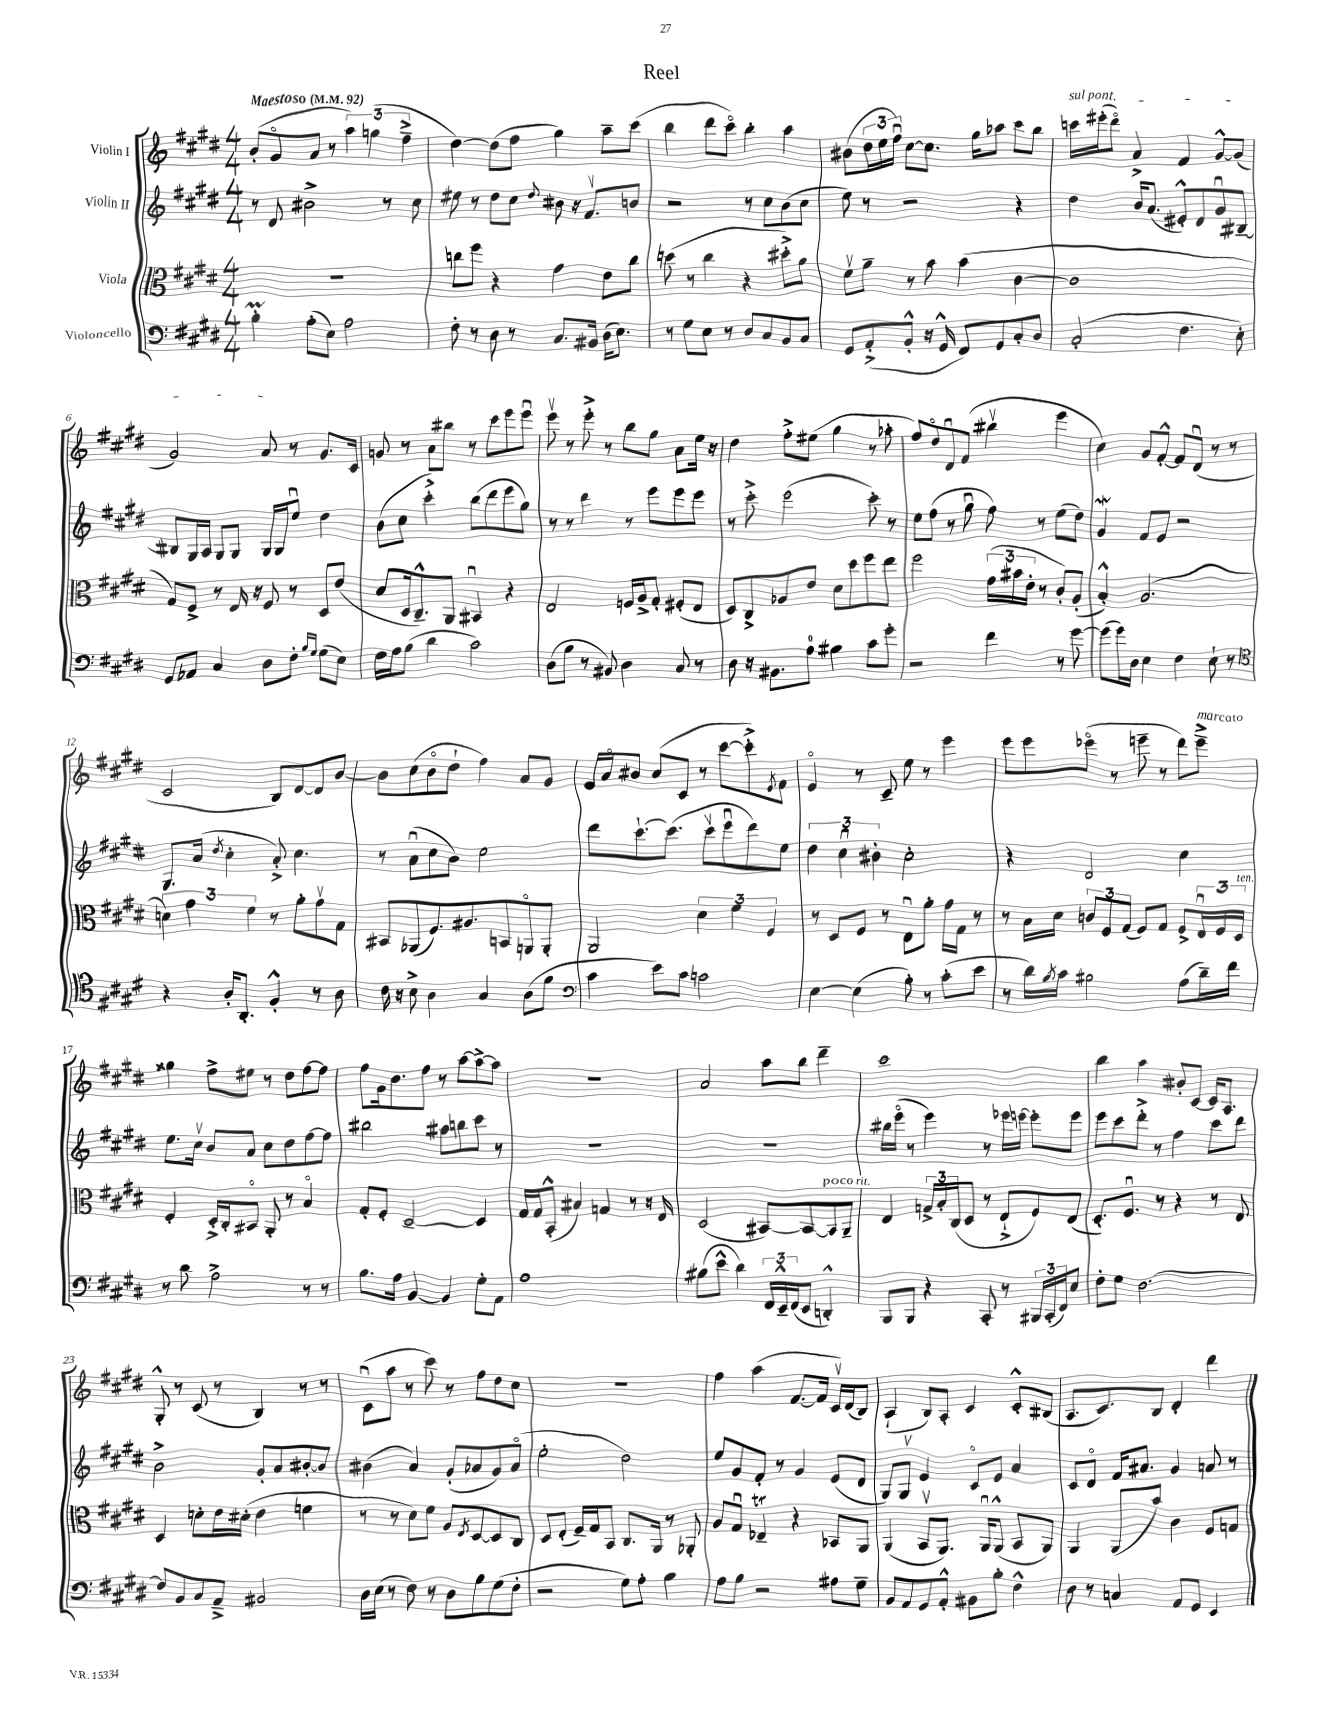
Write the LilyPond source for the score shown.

\header { title = "Reel" }
<<
\new StaffGroup <<
\new Staff = "s0" \with { instrumentName = "Violin I" } {
    \clef treble \key e \major \numericTimeSignature \time 4/4 \tempo "Maestoso" 4 = 92
    b'8-.( gis'8\flageolet a'8 r8 \tuplet 3/2 { a''4) g''4( fis''4---> } |
    dis''4~) dis''8( fis''8 gis''4) a''8-- cis'''8( |
    b''4 dis'''8 cis'''8\flageolet) b''4-. a''4 |
    bis'8( \tuplet 3/2 { dis''16 e''16 fis''16\downbow) } cis''8~ cis''8. gis''16 aes''8 cis'''8 b''8 |
    \once \override TextSpanner.bound-details.left.text = \markup { \italic "sul pont." } c'''16\startTextSpan eis'''16-.( dis'''8\flageolet) a'4-> fis'4 gis'8~-^ gis'8( |
    gis'2) a'8\stopTextSpan r8 gis'8. cis'16 |
    g'8 r8 a'8 bis''8 r8 cis'''8 e'''8 e'''8\downbow |
    e'''8\upbow r8 e'''8-.-> r8 b''8 gis''8 a'8 e''16 r16 |
    dis''4 fis''8-.-> eis''8( gis''4 r8 aes''8-. |
    fis''8) dis''8\flageolet dis'8\downbow fis'8( bis''4\upbow e'''4 |
    cis''4) gis'8 fis'8~-.-^ fis'8 dis'8\downbow( r8 r8 |
    cis'2 b8) dis'8~ dis'8 b'8~ |
    b'8 cis''8( b'8\flageolet dis''8-! fis''4) a'8 gis'8 |
    e'16 a'16\flageolet bis'8 cis''8( cis'8 r8 cis'''8~ cis'''8-.->) \acciaccatura { e'8 } fis'8 |
    e'4\flageolet r8 cis'8-- e''8 r8 e'''4 |
    e'''8 e'''8 ees'''8\flageolet( r8 e'''8-- r8 dis'''8) e'''8--->^\markup { \italic "marcato" } |
    gisis''4 fis''8-> eis''8 r8 dis''8 fis''8~ fis''8 |
    fis''8 gis'16 dis''8. fis''8 r8 a''8~ a''8~-> a''8 |
    R1 |
    a'2 a''8 b''8 dis'''4-- |
    cis'''1 |
    b''4 a''4 bis'8-. cis'8~ cis'16 a8. |
    gis8-.-^ r8 cis'8( r8 b4) r8 r8 |
    cis'8\downbow( a''8 r8 cis'''8) r8 fis''8 dis''8 cis''8 |
    R1 |
    fis''4 a''4( fis'8.~ fis'16 cis'16\upbow) dis'16( b8) |
    a4-!( b8) a8-. cis'4 cis'8-.-^ bis8( |
    a8. cis'8.) b8 dis'4-. dis'''4 \bar "|." |
}
\new Staff = "s1" \with { instrumentName = "Violin II" } {
    \clef treble \key e \major \numericTimeSignature \time 4/4
    r8 dis'8 bis'2-> r8 cis''8 |
    eis''8 r8 dis''8 cis''8 \appoggiatura { dis''8 } bis'8 r16 fis'8.\upbow b'8 |
    r2 r8 cis''8 b'8( cis''8 |
    e''8) r8 r2 r4 |
    dis''4 b'16 a'8.( eis'8-.-^) dis'8 gis'8\downbow bis8~-- |
    bis8 gis16 a16 gis8 gis8 gis16 gis16 e''8\downbow dis''4 |
    b'8( cis''8 cis'''4-.->) b''8( dis'''8 e'''8 gis''8) |
    r8 r8 dis'''4 r8 e'''8 e'''8 e'''8 |
    r8 cis'''8-.-> e'''2( cis'''8-.) r8 |
    e''8 fis''8( r8 gis''8\downbow fis''8) r8 e''8( dis''8) |
    gis'4\mordent fis'8 e'8 r2 |
    gis8. a'16( \acciaccatura { dis''8 } cis''4-. a'8-.->) cis''4. |
    r8 a'8\downbow( cis''8 b'8) e''2 |
    dis'''8 cis'''8.~-! cis'''8.( cis'''8\upbow e'''8\downbow dis'''8) e''8 |
    \tuplet 3/2 { dis''4 cis''4\downbow bis'4-. } cis''2-. |
    r4 dis'2 cis''4 |
    e''8. cis''16\upbow b'8 a'8 cis''8 dis''8 fis''8~ fis''8 |
    bis''2 ais''8 b''8 cis'''8 r8 |
    R1 |
    R1 |
    bis''16 e'''16\flageolet( r8 e'''4) r8 ees'''16 e'''16~ e'''8-. e'''8 |
    e'''8 cis'''8 dis'''8-.-> r8 fis''4 cis'''8 dis'''8 |
    b'2-> gis'8-. a'8 bis'8~-. bis'8 |
    bis'4( a'4) gis'8-.( aes'8 gis'8) aes'8\flageolet( |
    e''2-. dis''2) |
    e''8 gis'8 fis'8-. r8 gis'4 e'8( dis'8 |
    gis8) gis8\upbow e'4 cis'8\flageolet e'8 a'4 |
    cis'8 dis'8\flageolet fis'16 ais'8. gis'4 a'8 r8 \bar "|." |
}
\new Staff = "s2" \with { instrumentName = "Viola" } {
    \clef alto \key e \major \numericTimeSignature \time 4/4
    r1 |
    c''8 fis''8 r4 gis'4 e'8 c''8 |
    d''8( r8 cis''4 r4 dis''8-.->) a'8 |
    fis'8\upbow a'8-- r8 b'8 b'4( cis'4~ |
    cis'1 |
    gis8) fis8-> r8 e16 r16 fis8 r8 dis8 e'8( |
    dis'8 dis16 cis8.---^) a,8 bis,4\downbow r4 |
    e2 f16 a16-> gis8-. fis8-.( e8 |
    dis8) cis8-> aes8 e'8 dis'8 dis''8 fis''8 e''8 |
    fis''2 \tuplet 3/2 { gis'16( bis'16 e'16-. } r8 cis'8-.) a8-.( |
    b4-.-^) a2.( |
    \tuplet 3/2 { d'4) gis'4 fis'4 } r8 a'8-. gis'8\upbow gis8 |
    bis,8 aes,8( fis8.) ais8. b,8 a,8\flageolet a,8-. |
    a,2 \tuplet 3/2 { dis'4 fis'4 fis4 } |
    r8 dis8 fis8 r8 e8\downbow a'8-. gis'16 gis16 r8 |
    r8 b16 dis'16 \tuplet 3/2 { c'8 fis8 gis8( } fis8) gis8 fis8-> \tuplet 3/2 { e16\downbow fis16 dis16^\markup { \italic "ten." } } |
    fis4-. dis16-.-> cis16-. bis,8\flageolet a,8-. r8 b4\flageolet |
    gis8-. fis8-. dis2~-- dis4 |
    gis16 gis16 b,8-.-^( bis4) g4 r8 r16 e16 |
    dis2( bis,8~) bis,8~ bis,8^\markup { \italic "poco rit." } a,8-- |
    e4 \tuplet 3/2 { g16-> b16-. cis16( } dis8 r8 e8-!-> fis8) e8( |
    dis8.-.) fis8.\downbow r8 r4 r8 e8 |
    dis4 d'8-. e'16 dis'16-.( e'4 f'4 |
    r8 r8 dis'8) fis'8 a8 \acciaccatura { e8 } dis8~ dis8 cis8 |
    dis8 e8-.( fis16--) gis16 b,8 cis8. a,16 r8 aes,8-. |
    a8 gis8\downbow ees4--\trill r4 bes,8 a,8 |
    a,4( b,8\upbow a,8.) a,16\downbow a,8-^( b,8 a,8) |
    a,4 a,8( b'8) cis'4 fis8 g8 \bar "|." |
}
\new Staff = "s3" \with { instrumentName = "Violoncello" } {
    \clef bass \key e \major \numericTimeSignature \time 4/4
    b4-.\prall a8-.( e8) a2 |
    fis8-. r8 dis8 r8 cis8. bis,16 dis16( e8.) |
    r8 gis8 e8 r8 dis8 cis8 b,8 cis8 |
    gis,8 a,8-.->( b,8-.-^ r16 gis,16-^ fis,8) gis,8 cis8-. dis8 |
    cis2-.( fis4. e8-.) |
    gis,8 aes,8 cis4 dis8 fis8-. \grace { b16 gis16 } gis8( e8) |
    fis16 a16 b8( dis'4 cis'2) |
    dis8( b8 r8 bis,8) dis4 cis8 r8 |
    dis8 r16 bis,8. a8-0 bis4 cis'8 gis'8-. |
    r2 fis'4 r8 gis'8~ |
    gis'8( gis'16) dis16 e4 fis4 e8-! r8 |
    \clef tenor r4 a16-. a,8.-. fis4-.-^ r8 a8 |
    cis'16 r16 b8-> a4 gis4 a8( fis'8 |
    \clef bass cis'4 e'8) cis'8 c'2 |
    e4~ e4( b8-.) r8 cis'8-.( e'8 |
    r8 dis'16) \acciaccatura { b8 } cis'16 bis2 a8( dis'16--) fis'16 |
    r8 dis'8 a2-> r8 r8 |
    b8. a16 b,4~ b,4 gis8-. a,8 |
    a1 |
    bis8( e'8-^ dis'4) \tuplet 3/2 { fis,16 e,16---^ fis,16( } e,8 d,4-.-^) |
    b,,8 b,,8 r4 cis,8-. r8 \tuplet 3/2 { bis,,16 cis,16-.( fis,16) } e8 |
    fis8-. gis8 fis2.~ |
    fis8 b,8 cis8 a,8---> bis,2 |
    dis16 e16( r8 fis8) r8 dis8 b8 gis8( fis8-. |
    r2 gis8) a8-. b4 |
    a8 b8 r2 ais8 gis8-- |
    b,8 a,8 gis,8 a,8-.-^ bis,8 b8-. fis4-^ |
    dis8 r8 c4 a,8 gis,8 e,4 \bar "|." |
}
>>
>>
